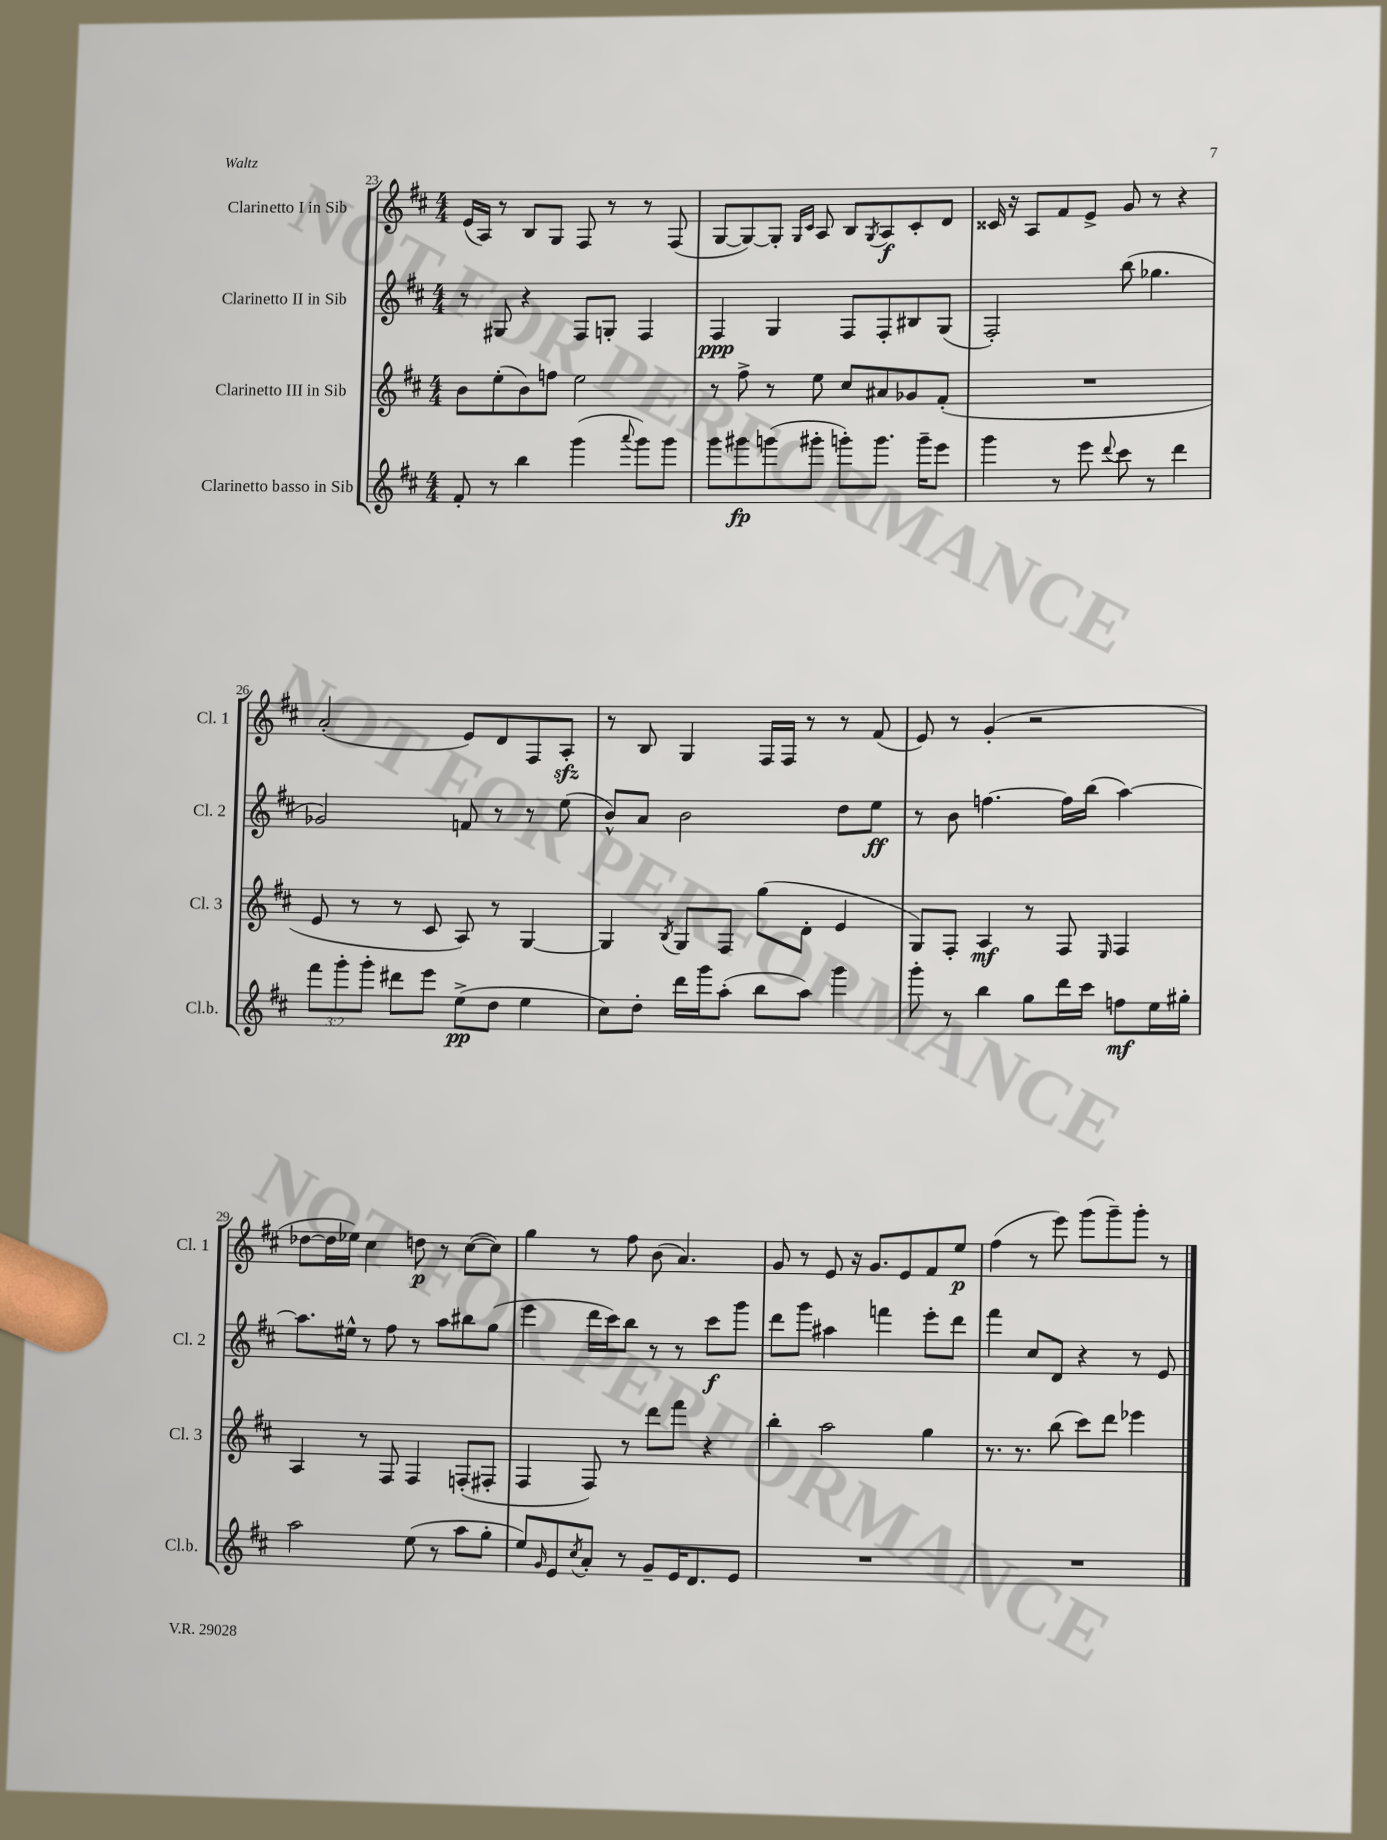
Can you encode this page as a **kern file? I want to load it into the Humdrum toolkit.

**kern	**kern	**kern	**kern
*staff4	*staff3	*staff2	*staff1
*clefG2	*clefG2	*clefG2	*clefG2
*k[f#c#]	*k[f#c#]	*k[f#c#]	*k[f#c#]
*M4/4	*M4/4	*M4/4	*M4/4
8f#'	8b	8r	(16e
.	.	.	16A)
8r	(8ee'	8G#	8r
4bb	8b)	4r	8B
.	8ff	.	8G
(4ggg	2ee	8F#	8F#
.	.	8G'	8r
8qqaaa	.	.	.
8ggg)	.	4F#	8r
8ggg	.	.	(8F#
=	=	=	=
8ggg	8r	4F#	[8G
8ggg#	8ff#^	.	8G_)
(8ggg	8r	4G	8G']
.	.	.	16qqG
.	.	.	16qqc#
8ggg#'	8ee	.	8A
8ggg')	8cc#	8F#	8B
.	.	.	8qG
8.ggg	8a#	8F#'	8A
.	8g-	8B#	8c#'
16ggg~	.	.	.
8eee	(8f#'	(8G	8d
=	=	=	=
4ggg	1r	2F#')	16c##
.	.	.	16r
.	.	.	8A
8r	.	.	8f#
8eee	.	.	8e^
8qqddd	.	.	.
8ccc#	.	(8bb	8g
8r	.	4.gg-	8r
4ddd	.	.	4r
=	=	=	=
12fff#	8e	2g-)	(2a'
12ggg'	.	.	.
.	8r	.	.
12ggg'	.	.	.
8ddd#	8r	.	.
8eee	8c#	.	.
(8ee^	8A)	8f	8e)
8dd	8r	8r	8d
4ee	[4G	8r	8F#
.	.	(8ee	8A'
=	=	=	=
8cc#)	4G]	8b^^)	8r
8dd'	.	8a	8B
.	8qB	.	.
16ddd	8G	2b	4G
16ggg	.	.	.
(8aa'	8F#	.	.
8bb	(8gg	.	16F#
.	.	.	16F#
8aa)	8d'	.	8r
4ggg	4e	8dd	8r
.	.	8ee	(8f#
=	=	=	=
8ggg'	8G)	8r	8e)
8r	8F#'	8b	8r
4bb	4A	[4.ff	(4g'
8gg	8r	.	2r
16ddd	8F#	16ff]	.
16ccc#	.	(16bb	.
.	16qqE	.	.
8ff	4F#	[4aa)	.
16ee	.	.	.
16gg#'	.	.	.
=	=	=	=
2aa	4A	8.aa]	[8dd-
.	.	.	16dd-]
.	.	16ee#^^	16ee-)
.	8r	8r	4cc#
.	8F#	8ff#	.
(8ee	4F#	8r	8dd
8r	.	8aa	8r
8aa	(8F'	8bb#	([8cc#
8gg'	8F#'	(8gg	8cc#])
=	=	=	=
8ee)	4F#	4eee	4gg
16qqg	.	.	.
8e	.	.	.
8qcc#	.	.	.
8a'	8F#)	16ddd	8r
.	.	16ccc#)	.
8r	8r	8bb	8ff#
8g~	8ddd	8r	(8b
16e	8fff#	8r	4.a)
8.d	.	.	.
.	4r	8ccc#	.
8e	.	8ggg	.
=	=	=	=
1r	4bb'	8ddd	8g
.	.	8ggg	8r
.	2aa	4aa#	8e
.	.	.	16r
.	.	.	8.g
.	.	4fff	.
.	.	.	8e
.	4gg	8eee'	8f#
.	.	8ddd	8ee
=	=	=	=
1r	8.r	4fff#	(4ff#
.	8.r	.	.
.	.	8cc#	8r
.	(8bb	8d	8eee)
.	8ccc#)	4r	(8ggg
.	8ddd	.	8ggg~)
.	4eee-	8r	8ggg'
.	.	8e	8r
==	==	==	==
*-	*-	*-	*-
